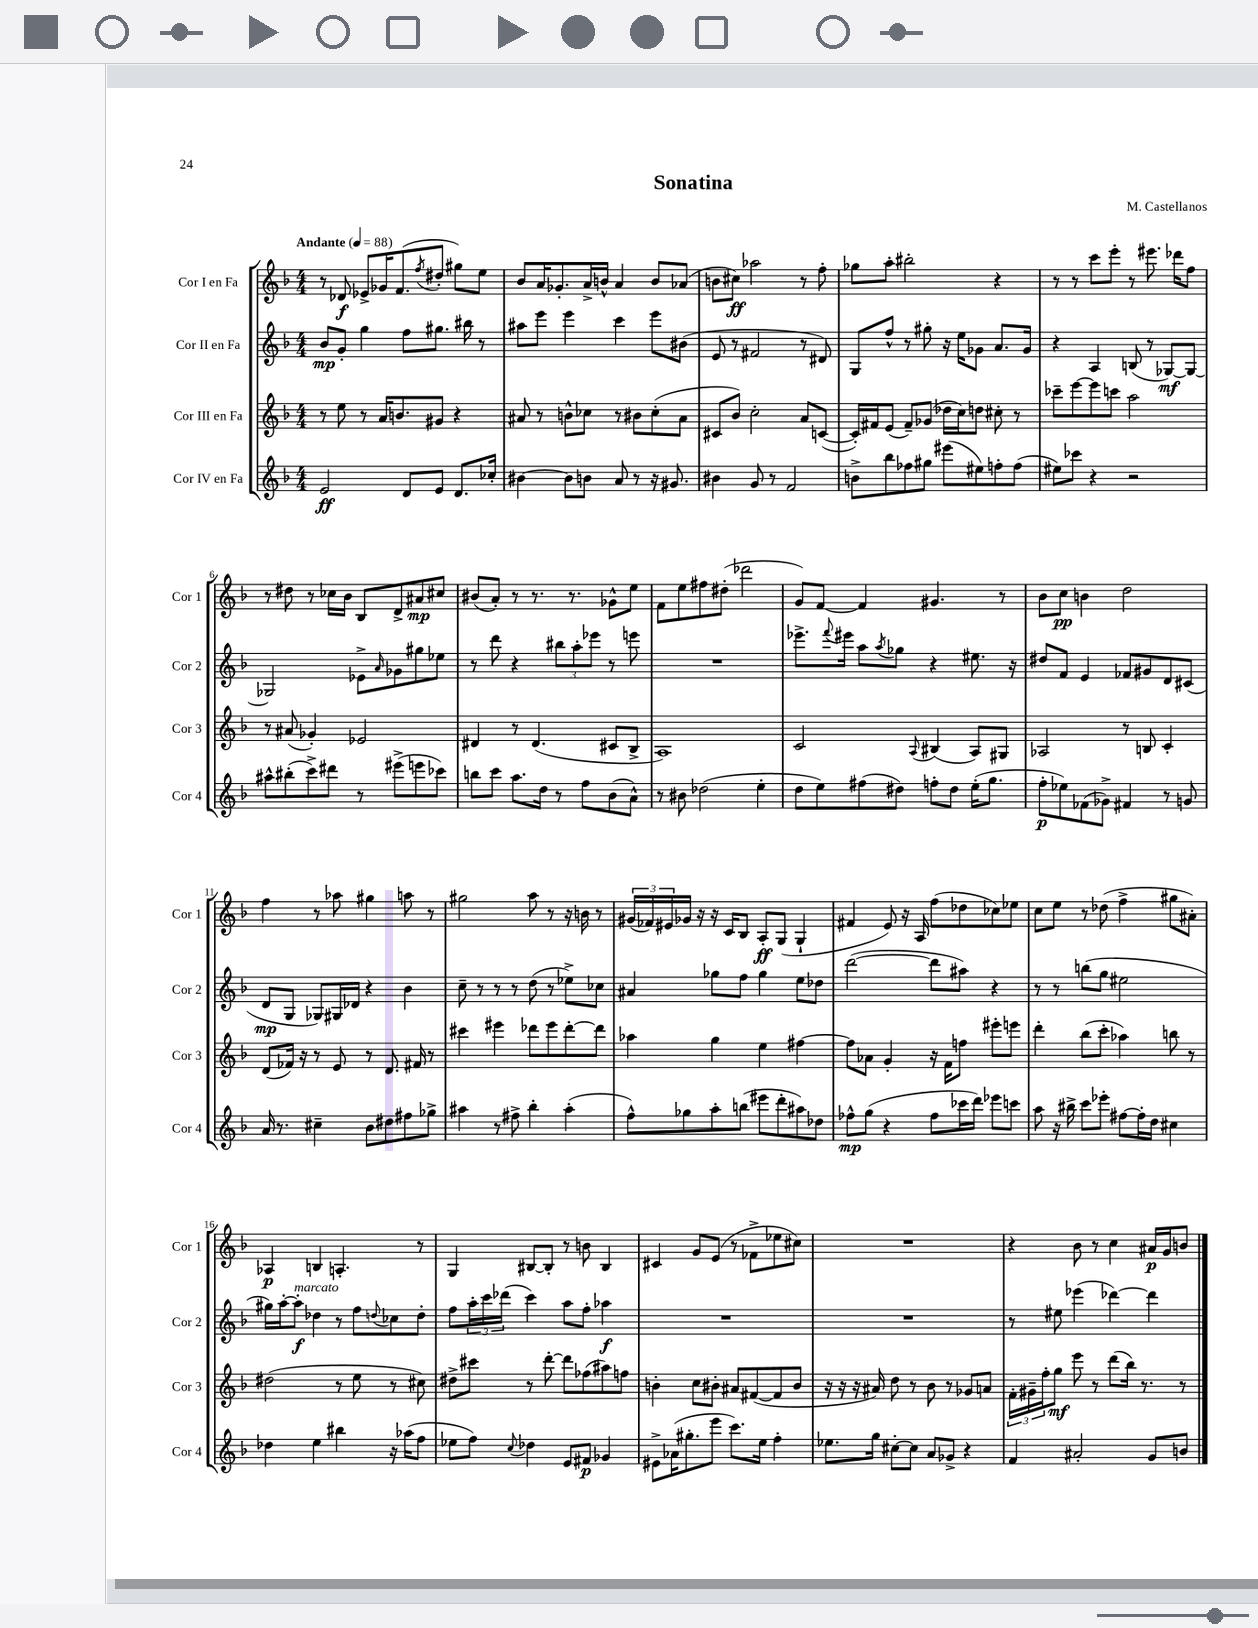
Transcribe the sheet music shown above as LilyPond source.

\header { title = "Sonatina" composer = "M. Castellanos" }
<<
\new StaffGroup <<
\new Staff = "s0" \with { instrumentName = "Cor I en Fa" shortInstrumentName = "Cor 1" } {
    \clef treble \key f \major \numericTimeSignature \time 4/4 \tempo "Andante" 4 = 88
    r8 des'8\f ees'8-> ges'16 f'8.( \acciaccatura { f''8 } dis''8-. gis''8) e''8 |
    bes'8 a'16 ges'8.-. a'16-> b'16-^ a'4 b'8 aes'8( |
    b'8 cis''8\ff) aes''2 r8 f''8-. |
    ges''8 a''8-. bis''2-. r4 |
    r8 r8 c'''8 e'''8-. r8 eis'''8. des'''16 f''8 |
    r8 dis''8 r8 ces''16 bes'16 bes8 d'8-> ais'8\mp cis''8 |
    bis'8( a'8-.) r8 r8. r8. ges'8-^ e''8 |
    f'8 e''8 fis''8 dis''8-.( des'''2 |
    g'8) f'8~ f'4 gis'4. r8 |
    bes'8 c''8\pp b'4 d''2 |
    f''4 r8 aes''8 gis''4 a''8 r8 |
    gis''2 a''8 r8 r16 b'16 r8 |
    \tuplet 3/2 { gis'16( fes'16) eis'16 } ges'16 r16 r16 c'16 bes8 a8-.\ff g8( g4-! |
    fis'4 e'8) r16 a16 f''8( des''8 ces''8) ees''8 |
    c''8 e''8 r8 des''8( f''4-> gis''8 ais'8-.) |
    aes4\p b4 a4.-. r8 |
    g4 bis8~ bis8-. r8 b'8 bis4 |
    cis'4 g'8 e'8( r8 fes'8-> ees''8 cis''8) |
    R1 |
    r4 bes'8 r8 c''4 ais'16\p g'16 b'8 \bar "|." |
}
\new Staff = "s1" \with { instrumentName = "Cor II en Fa" shortInstrumentName = "Cor 2" } {
    \clef treble \key f \major \numericTimeSignature \time 4/4
    bes'8\mp g'8-. g''4 f''8 gis''8. bis''16 r8 |
    ais''8 e'''8 e'''4 c'''4 e'''8 bis'8( |
    e'8 r8 fis'2 r8 dis'8) |
    g8 f''8-^ r8 gis''8-. r16 e''16 ges'8 a'8. ges'16 |
    r4 a4 b8( r8 ges8~\mf) ges8~ |
    ges2 ees'8-> \grace { a'16 } ges'8 gis''8 ees''8 |
    r8 d'''8 r4 \tuplet 3/2 { bis''8 a''8-. ees'''8 } r8 e'''8 |
    R1 |
    ees'''8.-> \appoggiatura { f'''8 } eis'''16 a''8 \acciaccatura { a''8 } ges''8 r4 eis''8. r16 |
    dis''8 f'8 e'4 fes'8 gis'8 d'8 cis'8( |
    d'8\mp g8 ges8) gis16 des'16 r4 bes'4 |
    c''8-- r8 r8 r8 d''8( r8 ees''8->) ces''8 |
    ais'4 ges''8 f''8 ges''4 e''8 des''8 |
    d'''2~( d'''8 ais''8) r4 |
    r8 r8 b''8( g''8 eis''2 |
    gis''16) a''16~-. a''8-.\f^\markup { \italic "marcato" } des''4 r8 f''8 \appoggiatura { d''8 } ces''8 d''8-. |
    f''8 \tuplet 3/2 { a''16-. c'''16 des'''16( } c'''4) a''8 f''8-. aes''4\f |
    R1 |
    R1 |
    r8 eis''8 ees'''4( des'''4~) des'''4 \bar "|." |
}
\new Staff = "s2" \with { instrumentName = "Cor III en Fa" shortInstrumentName = "Cor 3" } {
    \clef treble \key f \major \numericTimeSignature \time 4/4
    r8 e''8 r8 a'16 b'8. gis'8 r4 |
    ais'8 r8 b'8-^ ces''8 r8 bis'8 ces''8-.( ais'8 |
    cis'8 bes'8) c''2-. a'8 c'8~( |
    c'16-.) fis'16 e'8( fis'8--) ges'8( des''16 c''16) d''8 cis''8-. r8 |
    ces'''8-- e'''8~ e'''8 c'''8 a''2 |
    r8 ais'8( ges'4-.) ees'2 |
    dis'4 r8 dis'4.( cis'8 bes8-> |
    a1) |
    c'2 \appoggiatura { a8 } bis4( a8) gis8 |
    aes2 r8 b8 c'4-. |
    d'8( fes'16) r16 r8 e'8 r8 d'8. fis'16 r8 |
    cis'''4 eis'''4 des'''8 eis'''8 des'''8~-. des'''8 |
    aes''4 g''4 e''4 fis''4~ |
    fis''8 aes'8 g'4-. r16 f'16 f''8 eis'''8-. e'''8 |
    d'''4-. bes''8( c'''8-. aes''4) b''8 r8 |
    dis''2( r8 e''8 r8 cis''8) |
    dis''8-> cis'''8 r8 d'''8~-. d'''8 fes''8( ais''8) f''8 |
    b'4-. c''8 bis'8-. ais'8 fis'8~( fis'8 bis'8 |
    r16 r16 r16 ais'16) d''8 r8 bes'8 r8 ges'8 a'8 |
    \tuplet 3/2 { f'16-. gis'16-- f''16-. } g''8\mf e'''8 r8 d'''8( bes''16) r8. r8 \bar "|." |
}
\new Staff = "s3" \with { instrumentName = "Cor IV en Fa" shortInstrumentName = "Cor 4" } {
    \clef treble \key f \major \numericTimeSignature \time 4/4
    e'2\ff d'8 e'8 d'8. ces''16-. |
    bis'4~ bis'8 b'8 a'8 r8 r16 gis'8. |
    bis'4 g'8 r8 f'2 |
    b'8-> bes''8 fes''8 gis''8 eis'''8( eis''8) f''8-. f''8( |
    eis''8) ces'''8 r4 r2 |
    ais''8-^ bis''8-.( c'''8->) dis'''8 r8 eis'''8->( e'''8 ces'''8) |
    b''8 c'''8 a''8. d''16 r8 f''8 bes'8( a'8-^) |
    r8 bis'8 des''2( e''4-. |
    d''8 e''8) fis''8( dis''8) f''8-. dis''8 e''16-.( g''8. |
    f''8-.\p ees''8) fes'8( ges'8->) fis'4 r8 g'8 |
    a'16 r8. cis''4-- bes'8 dis''8 fis''8 ges''8-> |
    ais''4 r8 fis''8-> bes''4-. ais''4-.( |
    f''8-^) ges''8 a''8-. b''8( eis'''8 d'''8-. ais''8) des''8 |
    fes''8-^\mp g''8( r4 fes''8 ces'''16 d'''16) ees'''8 c'''8 |
    a''8 r16 bis''16-> c'''8 ees'''8-. fis''8~ fis''16-. d''16 cis''4 |
    des''4 e''4 bis''4 r16 aes''16( f''8 |
    ees''8 f''8) \appoggiatura { c''8 } des''4 e'8 fis'8\p ges'4 |
    eis'8-> aes'16( gis''8.-. e'''8 c'''8.) e''16 f''4-. |
    ees''8. g''16 cis''8~-. cis''8 a'8 ges'8-> r4 |
    f'4 ais'2-. g'8 b'8 \bar "|." |
}
>>
>>
